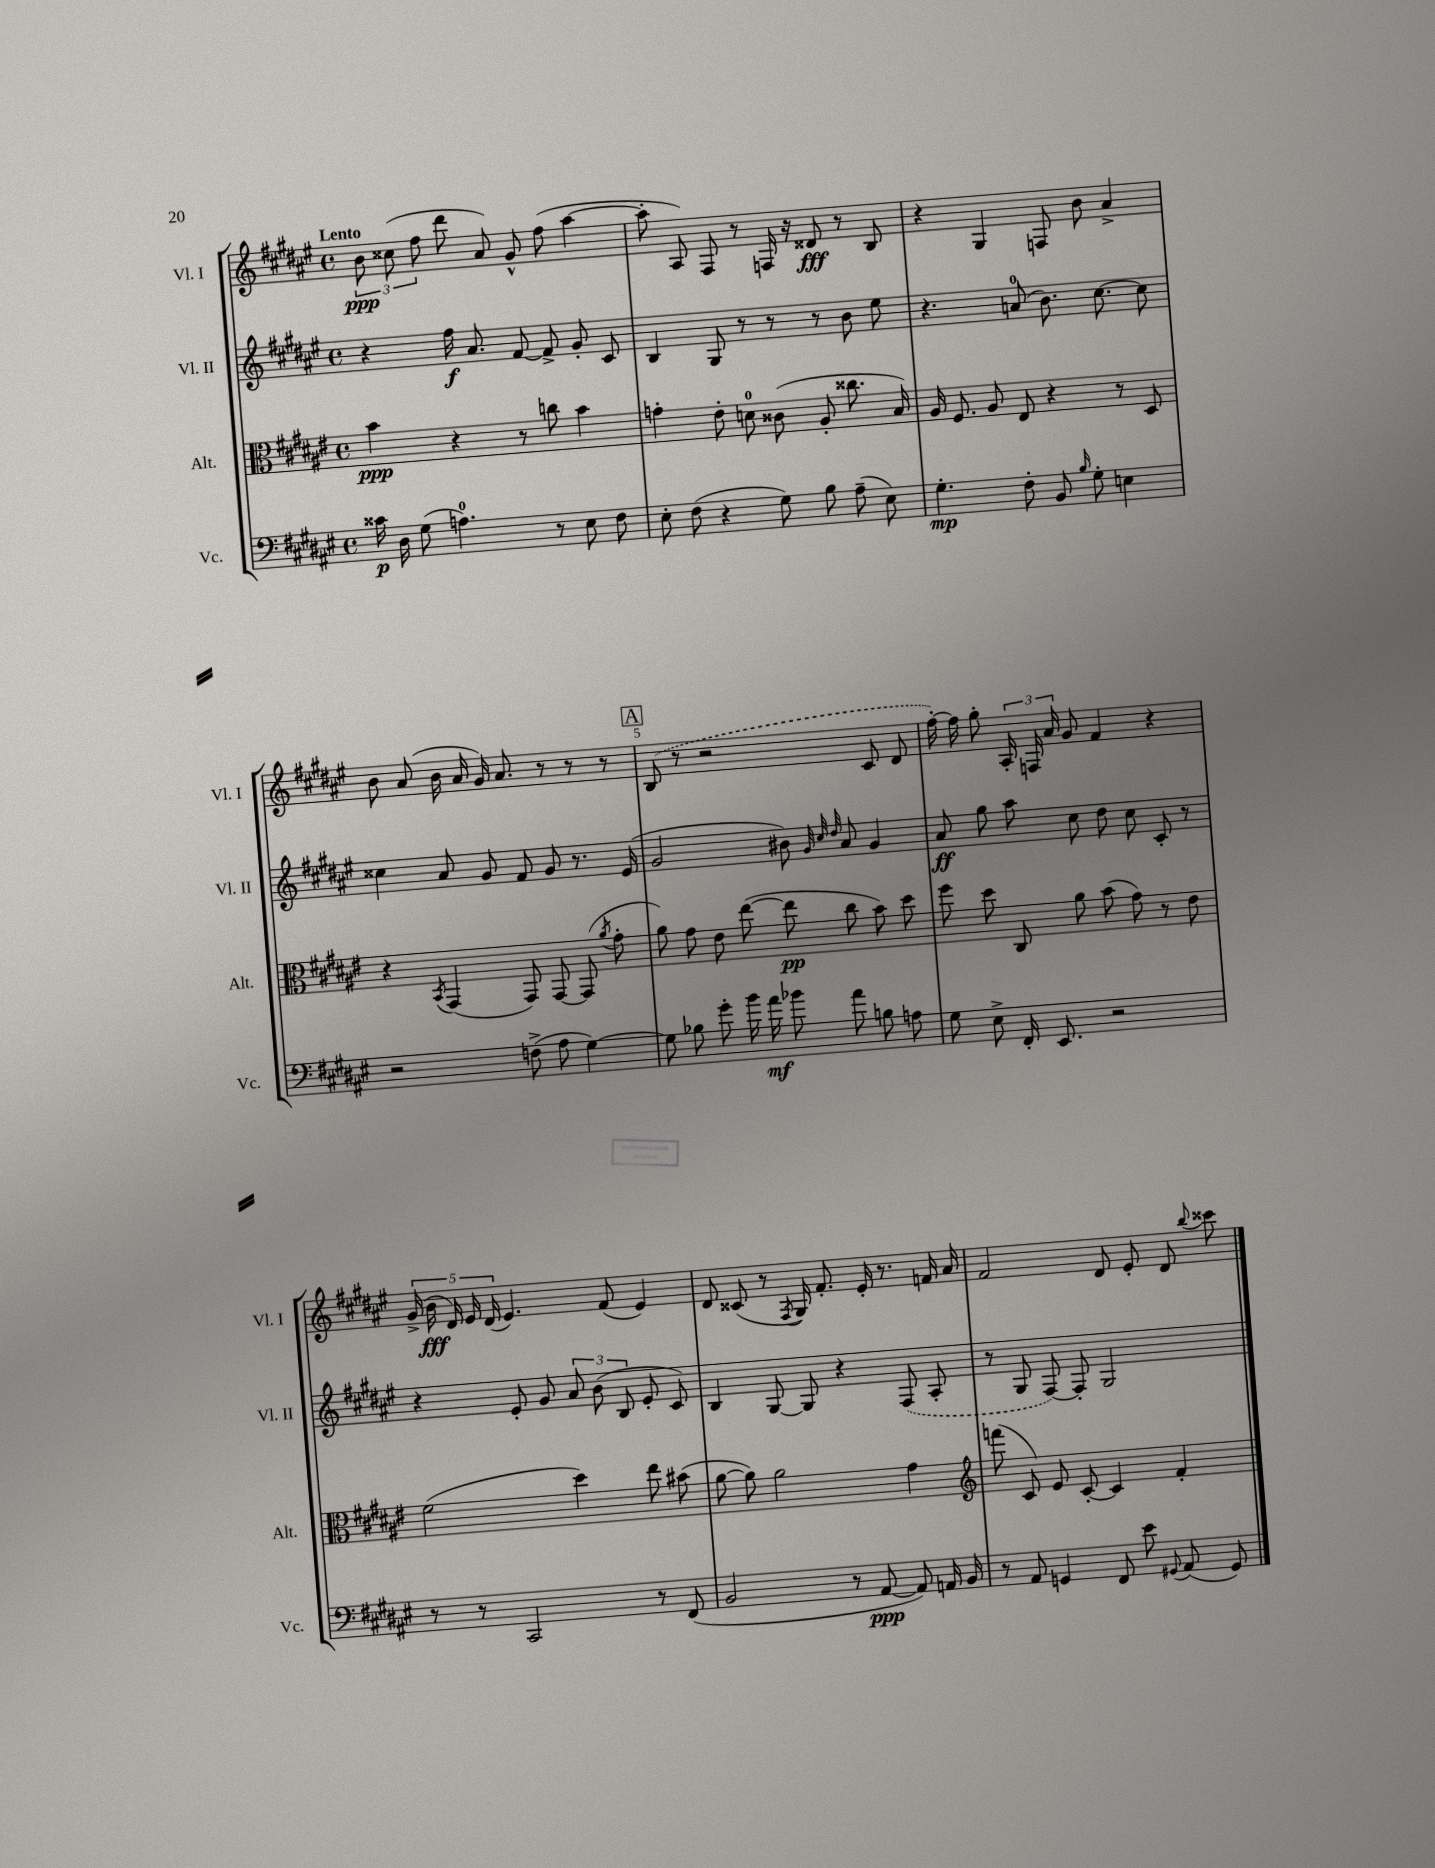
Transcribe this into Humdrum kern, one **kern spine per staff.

**kern	**dynam	**kern	**dynam	**kern	**dynam	**kern	**dynam
*part4	*part4	*part3	*part3	*part2	*part2	*part1	*part1
*staff4	*staff4	*staff3	*staff3	*staff2	*staff2	*staff1	*staff1
*I"Vc.	*	*I"Alt.	*	*I"Vl. II	*	*I"Vl. I	*
*I'Vc.	*	*I'Alt.	*	*I'Vl. II	*	*I'Vl. I	*
*clefF4	*	*clefC3	*	*clefG2	*	*clefG2	*
*k[f#c#g#d#a#e#]	*	*k[f#c#g#d#a#e#]	*	*k[f#c#g#d#a#e#]	*	*k[f#c#g#d#a#e#]	*
*M4/4	*	*M4/4	*	*M4/4	*	*M4/4	*
*met(c)	*	*met(c)	*	*met(c)	*	*met(c)	*
=1	=1	=1	=1	=1	=1	=1	=1
!	!	!	!	!	!	!LO:TX:a:B:t=Lento	!
16c##X\	p	4b\	ppp	4r	.	12b\	ppp
16D#\	.	.	.	.	.	.	.
.	.	.	.	.	.	(12cc##X\	.
(8G#\	.	.	.	.	.	.	.
.	.	.	.	.	.	12ff#\	.
4.An\)	.	4r	.	16ff#\	f	8ddd#\	.
.	.	.	.	8.a#/	.	.	.
.	.	.	.	.	.	8a#/)	.
.	.	8r	.	[8f#/	.	8g#^^/	.
8r	.	8ccn\	.	8f#^/]	.	(8ff#\	.
8E#\	.	4b\	.	8g#'/	.	[4aa#\	.
8F#\	.	.	.	8c#/	.	.	.
=2	=2	=2	=2	=2	=2	=2	=2
8E#'\	.	4gn'\	.	4B/	.	8aa#'\]	.
(8F#\	.	.	.	.	.	8A#/)	.
4r	.	8e#'\	.	8G#/	.	8F#/	.
.	.	8dn\	.	8r	.	8r	.
8G#\)	.	(8c##X\	.	8r	.	16Fn/	.
.	.	.	.	.	.	16r	.
8B\	.	8A#'/	.	8r	.	8d##X/	fff
(8A#~\	.	8.cc##X\	.	8b\	.	8r	.
8E#\)	.	.	.	8ee#\	.	8B/	.
.	.	16B/)	.	.	.	.	.
=3	=3	=3	=3	=3	=3	=3	=3
4.G#'\	mp	16A#/	.	4.r	.	4r	.
.	.	8.F#/	.	.	.	.	.
.	.	8A#/	.	.	.	4G#/	.
8F#'\	.	8E#/	.	(8an/	.	.	.
8BB/	.	4r	.	8.b\)	.	8Fn/	.
16qqB/	.	.	.	.	.	.	.
8G#'\	.	.	.	.	.	8b\	.
.	.	.	.	[8.cc#\	.	.	.
4En\	.	8r	.	.	.	4a#^/	.
.	.	8D#/	.	8cc#\]	.	.	.
!!LO:LB:g=z
=4	=4	=4	=4	=4	=4	=4	=4
2r	.	4r	.	4cc##X\	.	8b\	.
.	.	.	.	.	.	(8a#/	.
.	.	8qBB/	.	.	.	.	.
.	.	(4GG#/	.	8a#/	.	16b\	.
.	.	.	.	.	.	16a#/	.
.	.	.	.	8g#/	.	16g#/)	.
.	.	.	.	.	.	8.a#/	.
(8Fn^\	.	8GG#/)	.	8f#/	.	.	.
8A#\	.	[8GG#/	.	8g#/	.	8r	.
[4G#\)	.	(8GG#/]	.	8.r	.	8r	.
.	.	8qa#/	.	.	.	.	.
.	.	8g#'\	.	.	.	8r	.
.	.	.	.	(16e#/	.	.	.
!!LO:REH:place=s1:t=A
=5	=5	=5	=5	=5	=5	=5	=5
8G#\]	.	8a#\)	.	2g#/	.	(8B/	.
8B-X\	.	8g#\	.	.	.	8r	.
8g#'\	.	8e#\	.	.	.	2r	.
16b\	.	([8ee#\	.	.	.	.	.
16a#\	mf	.	.	.	.	.	.
8b-X\	.	8ee#\]	pp	8b#X\)	.	.	.
.	.	.	.	32qqg#/	.	.	.
.	.	.	.	32qqcc#/	.	.	.
.	.	.	.	32qqdd#/	.	.	.
8a#\	.	8cc#\	.	8a#/	.	.	.
8Bn\	.	8b\)	.	4g#/	.	8c#/	.
8An\	.	8dd#\	.	.	.	8d#/	.
=6	=6	=6	=6	=6	=6	=6	=6
8G#\	.	8ff#\	.	8a#/	ff	[16ff#'\)	.
.	.	.	.	.	.	16ff#\]	.
8E#^\	.	8dd#\	.	8gg#\	.	8gg#'\	.
16FF#'/	.	8C#/	.	8aa#\	.	24A#'/	.
.	.	.	.	.	.	24Fn/	.
8.EE#/	.	.	.	.	.	.	.
.	.	.	.	.	.	24a#/	.
.	.	8a#\	.	8cc#\	.	8g#/	.
2r	.	(8b\	.	8dd#\	.	4f#/	.
.	.	8g#\)	.	8cc#\	.	.	.
.	.	8r	.	8c#'/	.	4r	.
.	.	8e#\	.	8r	.	.	.
!!LO:LB:g=z
=7	=7	=7	=7	=7	=7	=7	=7
8r	.	(2f#\	.	4r	.	(20g#^/	.
.	.	.	.	.	.	20b\	fff
.	.	.	.	.	.	20d#/)	.
8r	.	.	.	.	.	.	.
.	.	.	.	.	.	20e#/	.
.	.	.	.	.	.	(20d#/	.
2CC#/	.	.	.	8e#'/	.	4.e#/)	.
.	.	.	.	8g#/	.	.	.
.	.	4dd#\)	.	12a#/	.	.	.
.	.	.	.	(12b\	.	.	.
.	.	.	.	.	.	(8f#/	.
.	.	.	.	12B/	.	.	.
8r	.	8ee#\	.	8e#'/	.	4e#/)	.
(8FF#/	.	(8b#X\	.	8c#/)	.	.	.
=8	=8	=8	=8	=8	=8	=8	=8
2BB/	.	[8a#\	.	4B/	.	8d#/	.
.	.	8a#\])	.	.	.	(8c##X/	.
.	.	2a#\	.	[8G#/	.	8r	.
.	.	.	.	.	.	8qF#/	.
.	.	.	.	8G#/]	.	16G#/)	.
.	.	.	.	.	.	8.f#'/	.
8r	.	.	.	4r	.	.	.
[8AA#/	ppp	.	.	.	.	16e#'/	.
.	.	.	.	.	.	8.r	.
8AA#/])	.	4g#\	.	(8F#/	.	.	.
16AAn/	.	.	.	8A#'/	.	16fn/	.
16BB/	.	.	.	.	.	16a#/	.
=9	=9	=9	=9	=9	=9	=9	=9
*	*	*clefG2	*	*	*	*	*
8r	.	(8fffn\	.	8r	.	2f#/	.
8AA#/	.	8c#/)	.	8G#/	.	.	.
4GGn/	.	8e#/	.	[8F#/)	.	.	.
.	.	[8c#'/	.	8F#'/]	.	.	.
8FF#/	.	4c#/]	.	2G#/	.	8d#/	.
8e#\	.	.	.	.	.	8e#'/	.
8qqGG#X/	.	.	.	.	.	.	.
(8AA#/	.	4f#'/	.	.	.	8d#/	.
.	.	.	.	.	.	8qqbb/	.
8GG#/)	.	.	.	.	.	8ccc##X\	.
==	==	==	==	==	==	==	==
*-	*-	*-	*-	*-	*-	*-	*-
